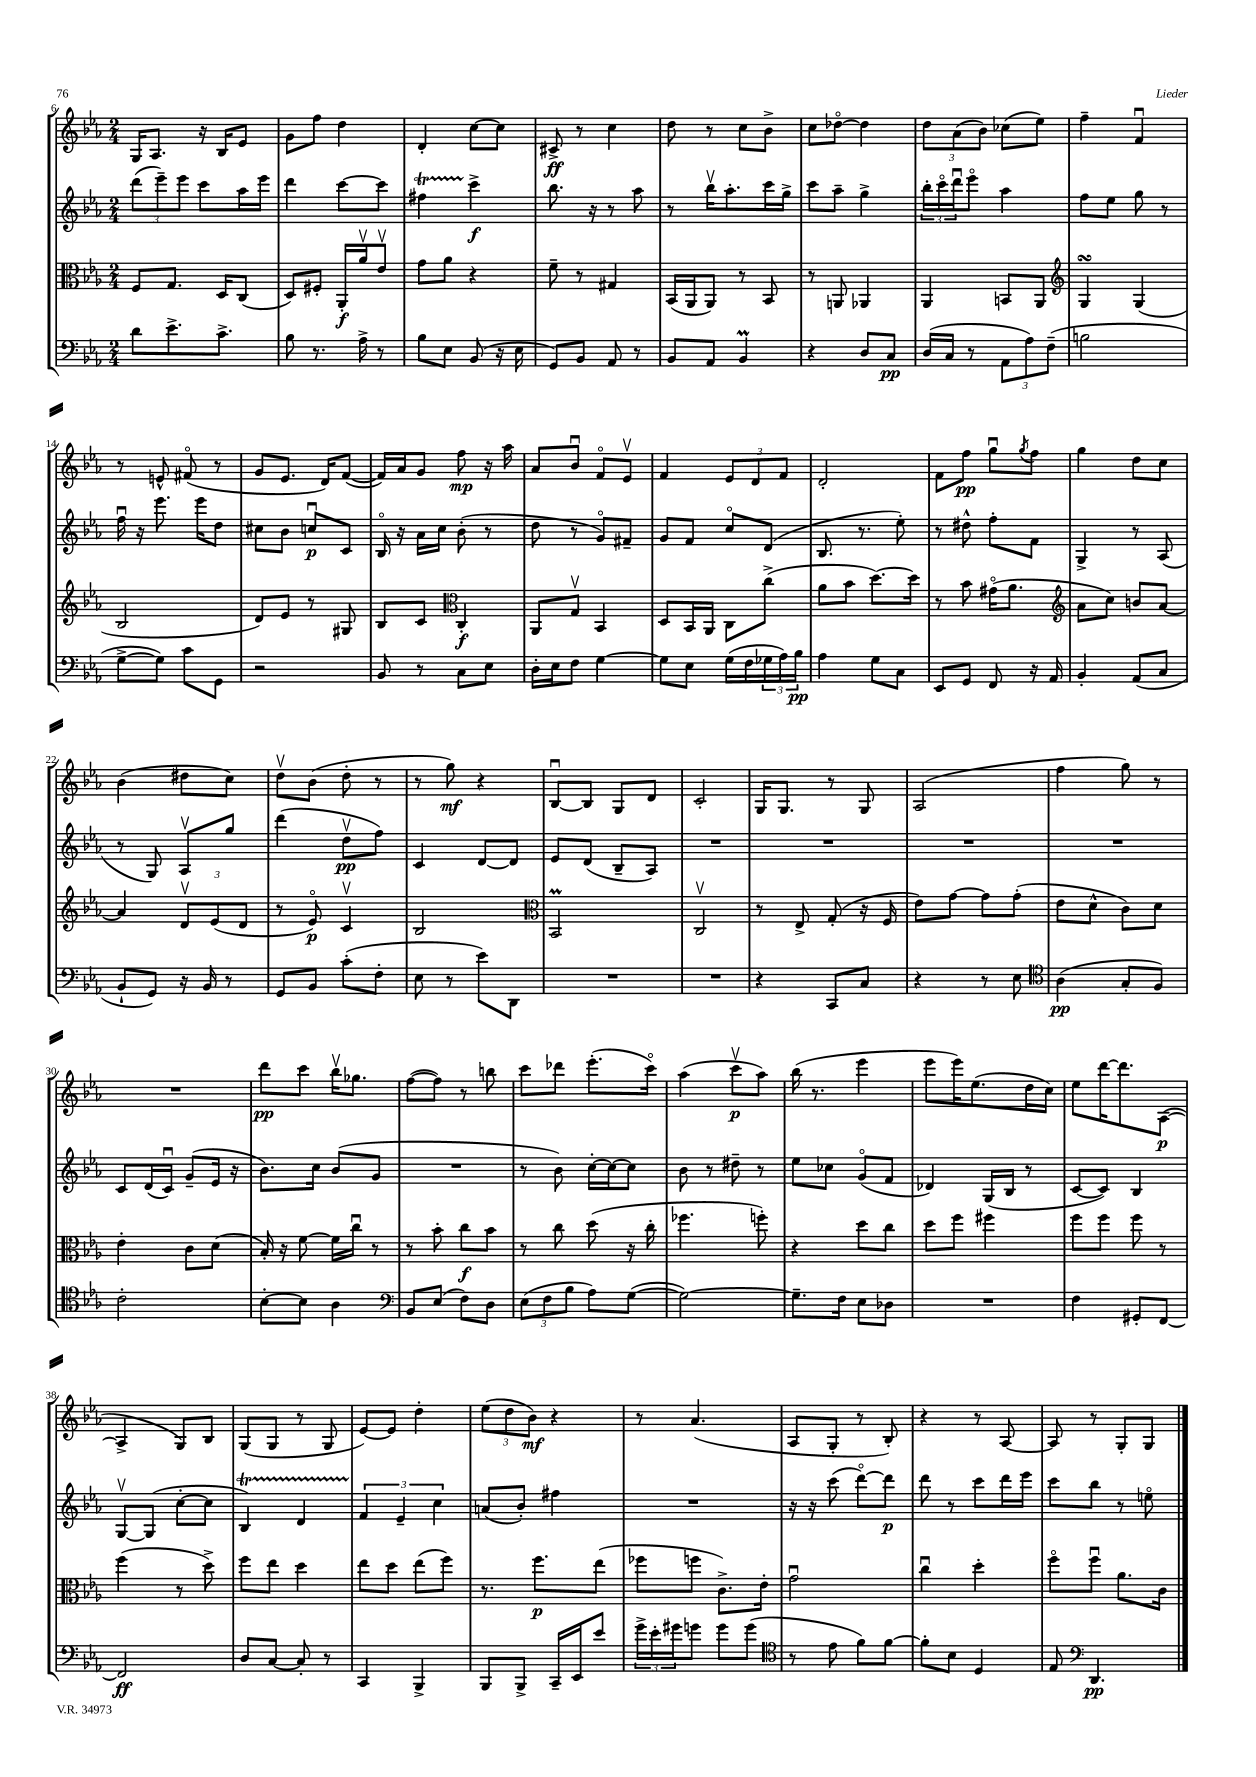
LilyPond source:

<<
\new StaffGroup <<
\new Staff = "s0" {
    \clef treble \key ees \major \numericTimeSignature \time 2/4
    g16 aes8. r16 bes16 ees'8 |
    g'8 f''8 d''4 |
    d'4-. c''8~ c''8 |
    cis'8->\ff r8 c''4 |
    d''8 r8 c''8 bes'8-> |
    c''8 des''8~\flageolet des''4 |
    \tuplet 3/2 { d''8 aes'8( bes'8) } ces''8( ees''8) |
    f''4-- f'4\downbow |
    r8 e'8-^ fis'8\flageolet( r8 |
    g'8 ees'8. d'16) f'8~( |
    f'16) aes'16 g'8 f''8\mp r16 aes''16 |
    aes'8 bes'8\downbow f'8\flageolet ees'8\upbow |
    f'4 \tuplet 3/2 { ees'8 d'8 f'8 } |
    d'2-. |
    f'8 f''8\pp g''8\downbow \acciaccatura { g''8 } f''8 |
    g''4 d''8 c''8 |
    bes'4( dis''8 c''8) |
    d''8\upbow bes'8( d''8-. r8 |
    r8 g''8\mf) r4 |
    bes8~\downbow bes8 g8 d'8 |
    c'2-. |
    g16 g8. r8 g8 |
    aes2( |
    f''4 g''8) r8 |
    R2 |
    d'''8\pp c'''8 bes''16\upbow ges''8. |
    f''8~( f''8) r8 b''8 |
    c'''8 des'''8 ees'''8.-.( c'''16\flageolet) |
    aes''4( c'''8\upbow\p aes''8) |
    bes''16( r8. ees'''4 |
    ees'''8 ees'''16) ees''8.( d''16 c''16) |
    ees''8 d'''16~ d'''8. aes8~\p( |
    aes4-> g8) bes8 |
    g8( g8 r8 g8 |
    ees'8~) ees'8 d''4-. |
    \tuplet 3/2 { ees''8( d''8 bes'8\mf) } r4 |
    r8 aes'4.( |
    aes8 g8-. r8 bes8-.) |
    r4 r8 aes8~ |
    aes8 r8 g8-. g8 \bar "|." |
}
\new Staff = "s1" {
    \clef treble \key ees \major \numericTimeSignature \time 2/4
    \tuplet 3/2 { d'''8( ees'''8--) ees'''8 } c'''8 aes''16 ees'''16 |
    d'''4 c'''8~ c'''8 |
    fis''4\startTrillSpan c'''4->\stopTrillSpan\f |
    bes''8. r16 r8 aes''8 |
    r8 bes''16\upbow aes''8.-. c'''16 g''16-> |
    c'''8 aes''8-- g''4-> |
    \tuplet 3/2 { bes''16-. c'''16\flageolet d'''16\downbow } ees'''8\flageolet aes''4 |
    f''8 ees''8 g''8 r8 |
    f''16\downbow r16 ees'''8. ees'''16 d''8 |
    cis''8 bes'8 c''8\downbow\p c'8 |
    bes16\flageolet r16 aes'16 c''16 bes'8-.( r8 |
    d''8 r8 g'8\flageolet) fis'8-- |
    g'8 f'8 c''8\flageolet d'8( |
    bes8. r8. ees''8-.) |
    r8 dis''8-^ f''8-. f'8 |
    g4-> r8 aes8( |
    r8 g8) aes8\upbow g''8 |
    d'''4( d''8\upbow\pp f''8) |
    c'4 d'8~ d'8 |
    ees'8 d'8( bes8-- aes8) |
    R2 |
    R2 |
    R2 |
    R2 |
    c'8 d'16( c'16\downbow) g'8--( ees'16 r16 |
    bes'8.) c''16 bes'8( g'8 |
    R2 |
    r8 bes'8) c''16~-. c''16~ c''8 |
    bes'8 r8 dis''8-- r8 |
    ees''8 ces''8 g'8\flageolet( f'8 |
    des'4) g16( bes16 r8 |
    c'8~ c'8) bes4 |
    g8~\upbow g8( c''8~-. c''8 |
    bes4\startTrillSpan) d'4 |
    \tuplet 3/2 { f'4\stopTrillSpan ees'4-- c''4 } |
    a'8( bes'8-.) fis''4 |
    R2 |
    r16 r16 c'''8( d'''8~\flageolet) d'''8\p |
    d'''8 r8 c'''8 d'''16 ees'''16 |
    c'''8 bes''8 r8 e''8\flageolet \bar "|." |
}
\new Staff = "s2" {
    \clef alto \key ees \major \numericTimeSignature \time 2/4
    f8 g8. d16 c8( |
    d8) fis8-. aes,16-.\f aes'16\upbow ees'8\upbow |
    g'8 aes'8 r4 |
    f'8-- r8 gis4 |
    bes,16( aes,16 aes,8) r8 bes,8 |
    r8 a,8 aes,4 |
    aes,4 b,8 aes,8 |
    \clef treble g4\turn g4( |
    bes2 |
    d'8) ees'8 r8 gis8 |
    bes8 c'8 \clef alto c4-.\f |
    aes,8 g8\upbow bes,4 |
    d8 bes,16 aes,16 c8 c''8->( |
    aes'8 bes'8 d''8.~) d''16 |
    r8 bes'8 gis'16\flageolet( aes'8. |
    \clef treble aes'8 c''8) b'8 aes'8~ |
    aes'4 \tuplet 3/2 { d'8\upbow ees'8( d'8 } |
    r8 ees'8\flageolet\p) c'4\upbow |
    bes2 |
    \clef alto bes,2\prall |
    c2\upbow |
    r8 ees8-> g8-.( r16 f16 |
    ees'8) g'8~ g'8 g'8-.( |
    ees'8 d'8-^ c'8) d'8 |
    ees'4-. c'8 d'8( |
    bes16-.) r16 f'8~ f'16 c''16\downbow r8 |
    r8 bes'8-. c''8\f bes'8 |
    r8 c''8 d''8( r16 c''16-. |
    fes''4. f''8-.) |
    r4 d''8 c''8 |
    d''8 f''8 fis''4 |
    f''8 f''8 f''8 r8 |
    f''4( r8 d''8->) |
    f''8 ees''8 d''4 |
    ees''8 d''8 ees''8( f''8) |
    r8. f''8.\p ees''8( |
    fes''8 f''8 c'8.->) ees'16-. |
    g'2\downbow |
    c''4\downbow d''4-. |
    f''8\flageolet f''8\downbow aes'8. c'16 \bar "|." |
}
\new Staff = "s3" {
    \clef bass \key ees \major \numericTimeSignature \time 2/4
    d'8 ees'8.-> c'8.-> |
    bes8 r8. aes16-> r8 |
    bes8 ees8 bes,8( r16 ees16 |
    g,8) bes,8 aes,8 r8 |
    bes,8 aes,8 bes,4\prall |
    r4 d8 c8\pp |
    d16( c16 r8 \tuplet 3/2 { aes,8 aes8) f8--( } |
    b2 |
    g8~-> g8) c'8 g,8 |
    r2 |
    bes,8 r8 c8 ees8 |
    d16-. ees16 f8 g4~ |
    g8 ees8 g16( f16 \tuplet 3/2 { ges16 aes16) bes16\pp } |
    aes4 g8 c8 |
    ees,8 g,8 f,8 r16 aes,16 |
    bes,4-. aes,8( c8 |
    bes,8-! g,8) r16 bes,16 r8 |
    g,8 bes,8 c'8-.( f8-. |
    ees8 r8 ees'8) d,8 |
    R2 |
    R2 |
    r4 c,8 c8 |
    r4 r8 ees8 |
    \clef tenor aes4\pp( g8-. f8) |
    c'2-. |
    bes8~-. bes8 aes4 |
    \clef bass bes,8 ees8( f8) d8 |
    \tuplet 3/2 { ees8( f8 bes8 } aes8) g8~( |
    g2~) |
    g8.-- f16 ees8 des8 |
    R2 |
    f4 gis,8-. f,8~ |
    f,2\ff |
    d8 c8~ c8-. r8 |
    c,4 bes,,4-> |
    bes,,8 bes,,8-> c,16-- ees,16 ees'8 |
    \tuplet 3/2 { g'16-> ees'16-. gis'16 } g'8 g'8 g'8( |
    \clef tenor r8 ees'8 f'8) f'8~ |
    f'8-. bes8 d4 |
    ees8 \clef bass d,4.\pp \bar "|." |
}
>>
>>
\layout { \context { \Score currentBarNumber = #6 } }
